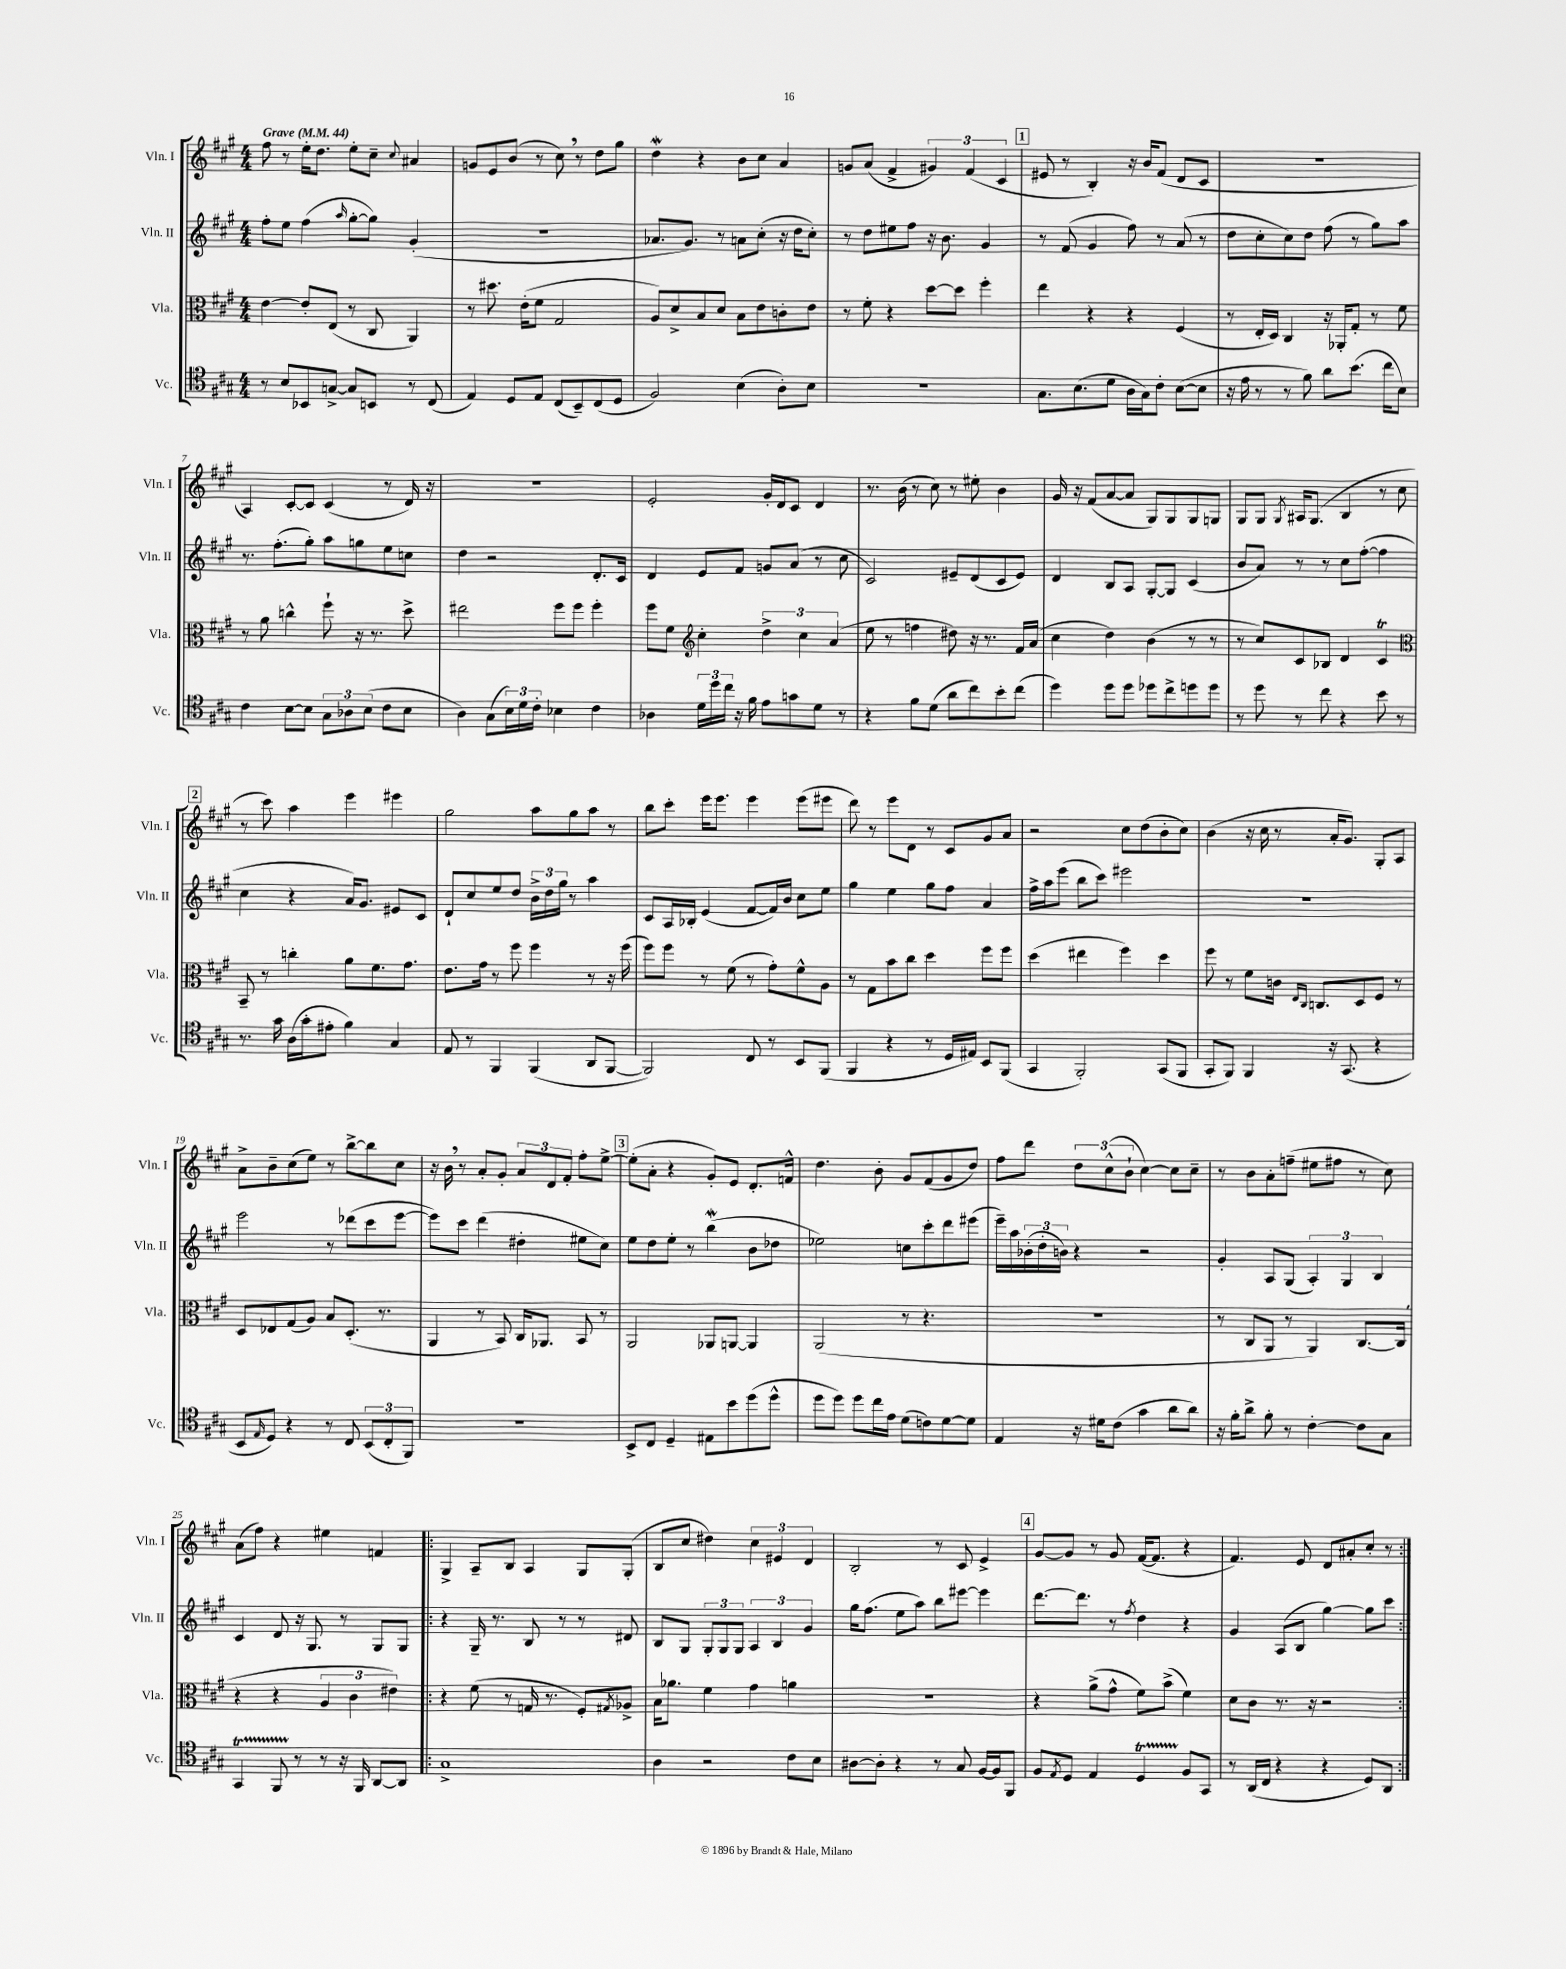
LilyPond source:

<<
\new StaffGroup <<
\new Staff = "s0" \with { instrumentName = "Vln. I" shortInstrumentName = "Vln. I" } {
    \clef treble \key a \major \numericTimeSignature \time 4/4 \tempo "Grave" 4 = 44
    fis''8 r8 e''16-. d''8. e''8-. cis''8-- \appoggiatura { cis''8 } ais'4 |
    g'8 e'8 b'8( r8 cis''8) \breathe r8 d''8 gis''8 |
    d''4\mordent r4 b'8 cis''8 a'4 |
    g'8 a'8( fis'4-> \tuplet 3/2 { gis'4) fis'4( cis'4 } |
    \mark \markup { \box "1" } eis'8 r8 b4-.) r16 b'16 fis'8( d'8 cis'8 |
    R1 |
    a4) cis'8~-. cis'8 cis'4( r8 d'16) r16 |
    R1 |
    e'2-. gis'16-. d'16 cis'8 d'4 |
    r8. b'16( r8 cis''8) r8 eis''8-. b'4 |
    gis'16 r16 fis'8( a'8~ a'8 gis8) gis8 gis8 g8 |
    gis8 gis8 \acciaccatura { gis8 } ais16 gis8.( b4 r8 cis''8 |
    \mark \markup { \box "2" } r8 cis'''8) a''4 e'''4 eis'''4 |
    gis''2 a''8 gis''8 a''8 r8 |
    b''8 cis'''8-. e'''16 e'''8. e'''4 e'''8( eis'''8 |
    d'''8) r8 e'''8 d'8 r8 cis'8 gis'8 a'8 |
    r2 cis''8 d''8( b'8-. cis''8) |
    b'4( r16 cis''16 r8 a'16-. gis'8.) gis8-. a8 |
    a'8-> b'8-- cis''8( e''8) r8 b''8~-> b''8 cis''8 |
    r16 b'16 \breathe r8 a'8-. gis'8-. \tuplet 3/2 { a'8 d'8 fis'8-. } fis''8-. e''8~-> |
    \mark \markup { \box "3" } e''8-.( a'8-. r4 gis'8-.) e'8 d'8.-. f'16-^ |
    d''4. b'8-. gis'8 fis'8( gis'8 d''8) |
    fis''8 d'''8 \tuplet 3/2 { d''8 cis''8-^( b'8-! } cis''4~) cis''8 cis''8-- |
    r8 b'8 a'8-. f''8--( eis''8 fis''8 r8 cis''8) |
    a'8( fis''8) r4 eis''4 f'4 |
    \repeat volta 2 { gis4-> a8-- b8 a4 gis8 gis8-.( |
    b8 cis''8 dis''4) \tuplet 3/2 { cis''4 eis'4 d'4 } |
    b2-. r8 cis'8 e'4-> |
    \mark \markup { \box "4" } gis'8~ gis'8 r8 gis'8 fis'16~( fis'8. r4 |
    fis'4.) e'8 d'8 ais'8-. cis''8-. r8 | }
}
\new Staff = "s1" \with { instrumentName = "Vln. II" shortInstrumentName = "Vln. II" } {
    \clef treble \key a \major \numericTimeSignature \time 4/4
    fis''8-. e''8 fis''4( \grace { a''16 } gis''8~-. gis''8) gis'4-.( |
    R1 |
    aes'8. gis'8.) r8 a'8 cis''8-.( r16 d''16 cis''8-.) |
    r8 d''8 eis''8 fis''8 r16 b'8. gis'4 |
    \mark \markup { \box "1" } r8 fis'8( gis'4 fis''8) r8 a'8( r8 |
    d''8 cis''8-. cis''8) d''8 fis''8( r8 gis''8) a''8 |
    r8. fis''8.-.( gis''8-.) a''8 g''8 e''8 c''8 |
    d''4 r2 d'8.-. cis'16 |
    d'4 e'8 fis'8 g'8 a'8( r8 cis''8 |
    cis'2) eis'8-- d'8( cis'8 eis'8) |
    d'4 b8 a8 gis8~-. gis8 cis'4( |
    b'8 a'8) r8 r8 cis''8 fis''8~-.( fis''4 |
    \mark \markup { \box "2" } cis''4 r4 a'16) gis'8. eis'8 cis'8 |
    d'8-! cis''8 e''8 d''8 \tuplet 3/2 { b'16-> d''16 gis''16 } r8 a''4 |
    cis'8 a16 bes16-. e'4( fis'8~ fis'16) b'16 cis''8 e''8 |
    gis''4 e''4 gis''8 fis''8 a'4 |
    fis''16-> a''16 e'''8( b''8 cis'''8) eis'''2 |
    R1 |
    e'''2 r8 des'''8( cis'''8 e'''8~ |
    e'''8) cis'''8 d'''4( dis''4-. eis''8 cis''8) |
    \mark \markup { \box "3" } e''8 d''8 e''8-. r8 b''4\mordent( b'8 des''8 |
    ees''2) c''8 cis'''8-. d'''8 eis'''8( |
    e'''16--) a''16 \tuplet 3/2 { bes'16-.( d''16-. b'16) } r4 r2 |
    gis'4-. a8 gis8( \tuplet 3/2 { a4-.) gis4 b4 } |
    cis'4 d'8 r16 gis8. r8 gis8 gis8 |
    \repeat volta 2 { r4 gis16-- r8. b8 r8 r8 dis'8 |
    b8 gis8 \tuplet 3/2 { gis8-. gis8 gis8 } \tuplet 3/2 { a4 b4 gis'4 } |
    gis''16 fis''8.( e''8 a''8) b''8 eis'''8~ eis'''4 |
    \mark \markup { \box "4" } d'''8.~ d'''8. r8 \acciaccatura { fis''8 } d''4 r4 |
    gis'4 a8( b8 gis''4~) gis''8 cis'''8 | }
}
\new Staff = "s2" \with { instrumentName = "Vla." shortInstrumentName = "Vla." } {
    \clef alto \key a \major \numericTimeSignature \time 4/4
    e'4~ e'8-. e8( r8 cis8 a,4) |
    r8 dis''8. e'16-.( fis'8 gis2 |
    a8) d'8-> b8 d'8 b8 e'8 c'8-. e'8 |
    r8 fis'8-. r4 d''8~ d''8 fis''4-. |
    \mark \markup { \box "1" } e''4 r4 r4 fis4( |
    r8 e16-. d16) cis4 r16 aes,16-. gis8-. r8 fis'8 |
    r8 a'8 c''4-^ fis''8-! r16 r8. d''8-> |
    eis''2 fis''8 fis''8 fis''4-. |
    fis''8 fis'8 \clef treble cis''4-. \tuplet 3/2 { d''4-> cis''4 a'4( } |
    e''8 r8 f''4 dis''8) r16 r8. fis'16 a'16( |
    cis''4 d''4) b'4( r8 r8 |
    r8 cis''8) cis'8 bes8 d'4 cis'4\trill |
    \mark \markup { \box "2" } \clef alto b,8-- r8 c''4-. a'8 fis'8. gis'8. |
    e'8. gis'16 r8 fis''8 fis''4 r8 r16 fis''16( |
    fis''8) fis''8 r8 fis'8( r8 gis'8-.) fis'8-^ a8 |
    r8 gis8 b'8 cis''8 d''4 fis''8 fis''8 |
    d''4( eis''4 fis''4) d''4 |
    fis''8 r8 fis'8 c'16 \grace { e16 cis16 } c8. d8 fis8 r8 |
    d8 ees8 gis8( a8) b8 d8.-.( r8. |
    a,4 r8 b,8) cis16 aes,8. b,8 r8 |
    \mark \markup { \box "3" } a,2 aes,8 a,8~ a,4 |
    a,2( r8 r4. |
    R1 |
    r8 cis8 a,8 r8 a,4) cis8.~ cis16( |
    r4 r4 \tuplet 3/2 { a4 cis'4 eis'4) } |
    \repeat volta 2 { r4 fis'8( r8 g16 r8. fis8-.) \acciaccatura { gis8 } aes8-> |
    b16 aes'8. fis'4 gis'4 a'4 |
    R1 |
    \mark \markup { \box "4" } r4 a'8->( gis'8-^ fis'8) b'8->( fis'4) |
    d'8 cis'8 r8. r16 r2 | }
}
\new Staff = "s3" \with { instrumentName = "Vc." shortInstrumentName = "Vc." } {
    \clef tenor \key a \major \numericTimeSignature \time 4/4
    r8 b8 bes,8 g8~-> g8 b,8 r8 cis8( |
    e4) d8 e8 cis8( b,8--) cis8( d8 |
    fis2) b4( a8-.) b8 |
    r1 |
    \mark \markup { \box "1" } gis8. b8.( d'8 a16 gis16) cis'8-. b8~( b8 |
    r16 e'16 r8 r8 fis'8) a'8 b'8.( cis''16 b8) |
    cis'4 b8~ b8 \tuplet 3/2 { gis8 aes8 b8( } cis'8 b8 |
    a4) gis8( \tuplet 3/2 { b16) d'16 cis'16-. } bes4 cis'4 |
    aes4 \tuplet 3/2 { d'16 d''16 cis''16 } r16 fis'16 e'8 g'8 d'8 r8 |
    r4 fis'8 d'8( a'8 cis''8) b'8-. cis''8( |
    d''4) d''8 d''8 des''8 cis''8-> d''8 d''8 |
    r8 d''8 r8 cis''8 r4 b'8 r8 |
    \mark \markup { \box "2" } r8. gis'16 a16( gis'16-. eis'8-. fis'4) gis4 |
    e8 r8 fis,4 fis,4( a,8 fis,8~ |
    fis,2) cis8 r8 b,8 fis,8( |
    fis,4 r4 r8 d16 eis16) b,8 fis,8( |
    gis,4 fis,2-.) gis,8( fis,8 |
    gis,8-. fis,8) fis,4 r16 gis,8.( r4 |
    b,8 \grace { e16 } d8) r4 r8 cis8 \tuplet 3/2 { b,8( cis8-. fis,8) } |
    r1 |
    \mark \markup { \box "3" } b,8-> cis8 d4-- eis8 b'8 d''8( d''8-^ |
    d''8 d''8) d''8 cis''16 e'16 d'8( c'8) d'8~ d'8 |
    e4 r16 dis'16 cis'8( gis'4 a'8 a'8) |
    r16 fis'16-. a'8-> fis'8-. r8 cis'4~-. cis'8 gis8 |
    gis,4\startTrillSpan fis,8 r8\stopTrillSpan r8 r16 fis,16 a,8~ a,8 |
    \repeat volta 2 { gis1-> |
    a4 r2 cis'8 b8 |
    ais8~ ais8-. r4 r8 gis8 fis16~ fis16 fis,8 |
    \mark \markup { \box "4" } fis8 \acciaccatura { e8 } d8 e4 d4\startTrillSpan fis8\stopTrillSpan gis,8 |
    r8 a,16( cis16 r4 r4 d8) a,8 | }
}
>>
>>
